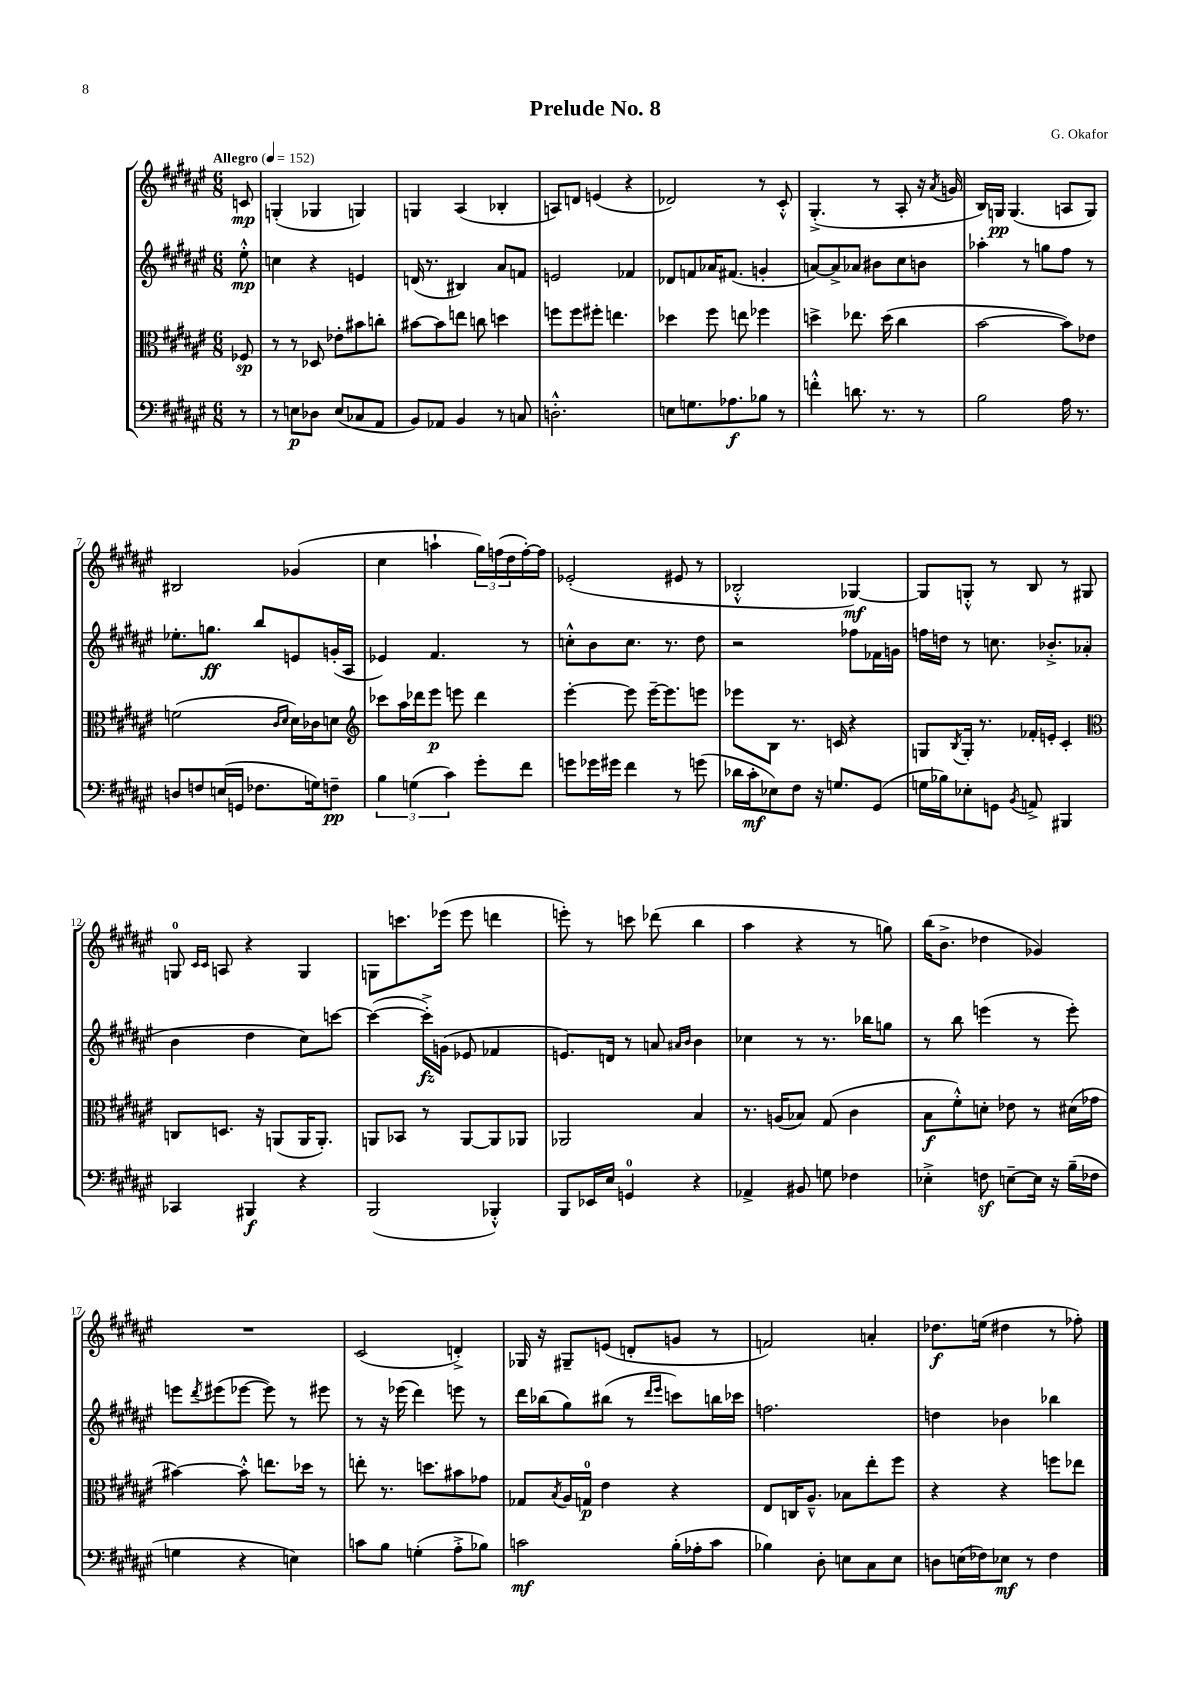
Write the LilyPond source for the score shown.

\header { title = "Prelude No. 8" composer = "G. Okafor" }
<<
\new StaffGroup <<
\new Staff = "s0" {
    \clef treble \key fis \major \numericTimeSignature \time 6/8 \partial 8 \tempo "Allegro" 4 = 152
    c'8\mp |
    g4-.( ges4 g4) |
    g4 ais4( bes4-. |
    a8) d'8 e'4( r4 |
    des'2) r8 cis'8-.-^ |
    gis4.-.->( r8 ais8-. r16 \acciaccatura { ais'8 } g'16 |
    b16) g16\pp g4.( a8 g8) |
    bis2 ges'4( |
    cis''4 a''4-! \tuplet 3/2 { gis''16) f''16( dis''16 } f''16~-.) f''16 |
    ees'2-.( eis'8 r8 |
    bes2-.-^ ges4~\mf) |
    ges8 g8-.-^ r8 b8 r8 gis8 |
    g8-0 \grace { cis'16 cis'16 } a8 r4 g4 |
    g8 c'''8. ees'''16( ees'''8 d'''4 |
    e'''8-.) r8 c'''8 des'''8( b''4 |
    ais''4 r4 r8 g''8) |
    b''16( b'8.-> des''4 ges'4) |
    R2. |
    cis'2( d'4-.->) |
    ges16 r16 gis8-- e'8( d'8-. g'8 r8 |
    f'2) a'4-. |
    des''8.\f e''16( dis''4 r8 fes''8-.) \bar "|." |
}
\new Staff = "s1" {
    \clef treble \key fis \major \numericTimeSignature \time 6/8 \partial 8
    eis''8-.-^\mp |
    c''4 r4 e'4 |
    d'16( r8. bis4) ais'8 f'8 |
    e'2 fes'4 |
    des'8 f'8 aes'16 fis'8.( g'4-. |
    a'8~) a'8-> aes'8 bis'8 cis''8 b'8 |
    aes''4-. r8 g''8 fis''8 r8 |
    ees''8.-. g''8.\ff b''8 e'8 g'16-.( ais16 |
    ees'4) fis'4. r8 |
    c''8-.-^ b'8 c''8. r8. dis''8 |
    r2 fes''8 fes'16 g'16 |
    f''16 d''16 r8 c''8. bes'8.-.-> aes'8-.( |
    b'4 dis''4 cis''8) c'''8~ |
    c'''4~( c'''16-.->\fz) g'16( ees'8 fes'4 |
    e'8.) d'16 r8 a'8 \grace { ais'16 b'16 } b'4 |
    ces''4 r8 r8. bes''16 g''8 |
    r8 b''8 e'''4( r8 e'''8-.) |
    e'''8 \acciaccatura { dis'''8 } eis'''8( ees'''8~ ees'''8) r8 eis'''8 |
    r8 r16 ees'''16( dis'''4) e'''8 r8 |
    dis'''16 bes''16( gis''8) bis''8( r8 \grace { dis'''16 eis'''16 } c'''8) b''16 ces'''16 |
    f''2. |
    d''4 bes'4 bes''4 \bar "|." |
}
\new Staff = "s2" {
    \clef alto \key fis \major \numericTimeSignature \time 6/8 \partial 8
    fes8\sp |
    r8 r8 des8 ees'8-. bis'8 c''8-. |
    bis'8~ bis'8 e''8 c''8 d''4 |
    f''8 f''8 fis''8-. e''4. |
    des''4 fis''8 e''8 fes''4 |
    d''4-> ees''8. d''16( cis''4 |
    b'2~ b'8) ees'8 |
    f'2( \grace { cis'16 dis'16 } dis'16) ces'16 d'8 |
    \clef treble ces'''8 ais''16 des'''16 eis'''8\p e'''8 des'''4 |
    eis'''4~-. eis'''8 eis'''16~-- eis'''8. e'''8 |
    ees'''8 b8 r8. c'16 r4 |
    g8 \acciaccatura { b8 } g16-. r8. fes'16-. e'16-. cis'4-. |
    \clef alto c8 d8. r16 a,8( a,16 a,8.-.) |
    a,8 bes,8 r8 a,8~ a,8 aes,8 |
    aes,2 b4 |
    r8. a16( bes8) gis8( cis'4 |
    b8\f fis'8-.-^) d'8-. ees'8 r8 dis'16( ges'16 |
    bis'4~) bis'8-.-^ e''8. des''16 r8 |
    e''8-. r8. d''8. bis'8 ges'8 |
    ges8 \acciaccatura { b8 } ais16 g16-0\p eis'4 r4 |
    eis8 c16 ais8.---^ bes8 eis''8-. fis''8 |
    r4 r4 f''8 ees''8 \bar "|." |
}
\new Staff = "s3" {
    \clef bass \key fis \major \numericTimeSignature \time 6/8 \partial 8
    r8 |
    r8 e8\p des8 e8( ces8 ais,8 |
    b,8) aes,8 b,4 r8 c8 |
    d2.-.-^ |
    e8 g8. aes8.\f bes8 r8 |
    f'4-.-^ d'8. r8. r8 |
    b2 ais16 r8. |
    d8 f8 e16( g,16 fes8. g16) f8--\pp |
    \tuplet 3/2 { b4 g4( cis'4) } gis'8-. fis'8 |
    g'8 ges'16 gis'16 fis'4 r8 g'8( |
    des'16 cis'16-.\mf ees8) fis8 r16 g8. gis,8( |
    g16 bes16) ees8-. g,8 \acciaccatura { b,8 } a,8-> bis,,4 |
    ces,4 bis,,4\f r4 |
    b,,2( bes,,4-.-^) |
    b,,8 ees,16 eis16 g,4-0 r4 |
    aes,4-> bis,8 g8 fes4 |
    ees4-.-> f8\sf e8~-- e16 r16 b16--( fes16 |
    g4 r4 e4) |
    c'8 b8 g4-.( ais8-.-> bes8) |
    c'2\mf b16-.( aes16-. c'8 |
    bes4) dis8-. e8 cis8 e8 |
    d8 e16( fes16) ees8\mf r8 fes4 \bar "|." |
}
>>
>>
